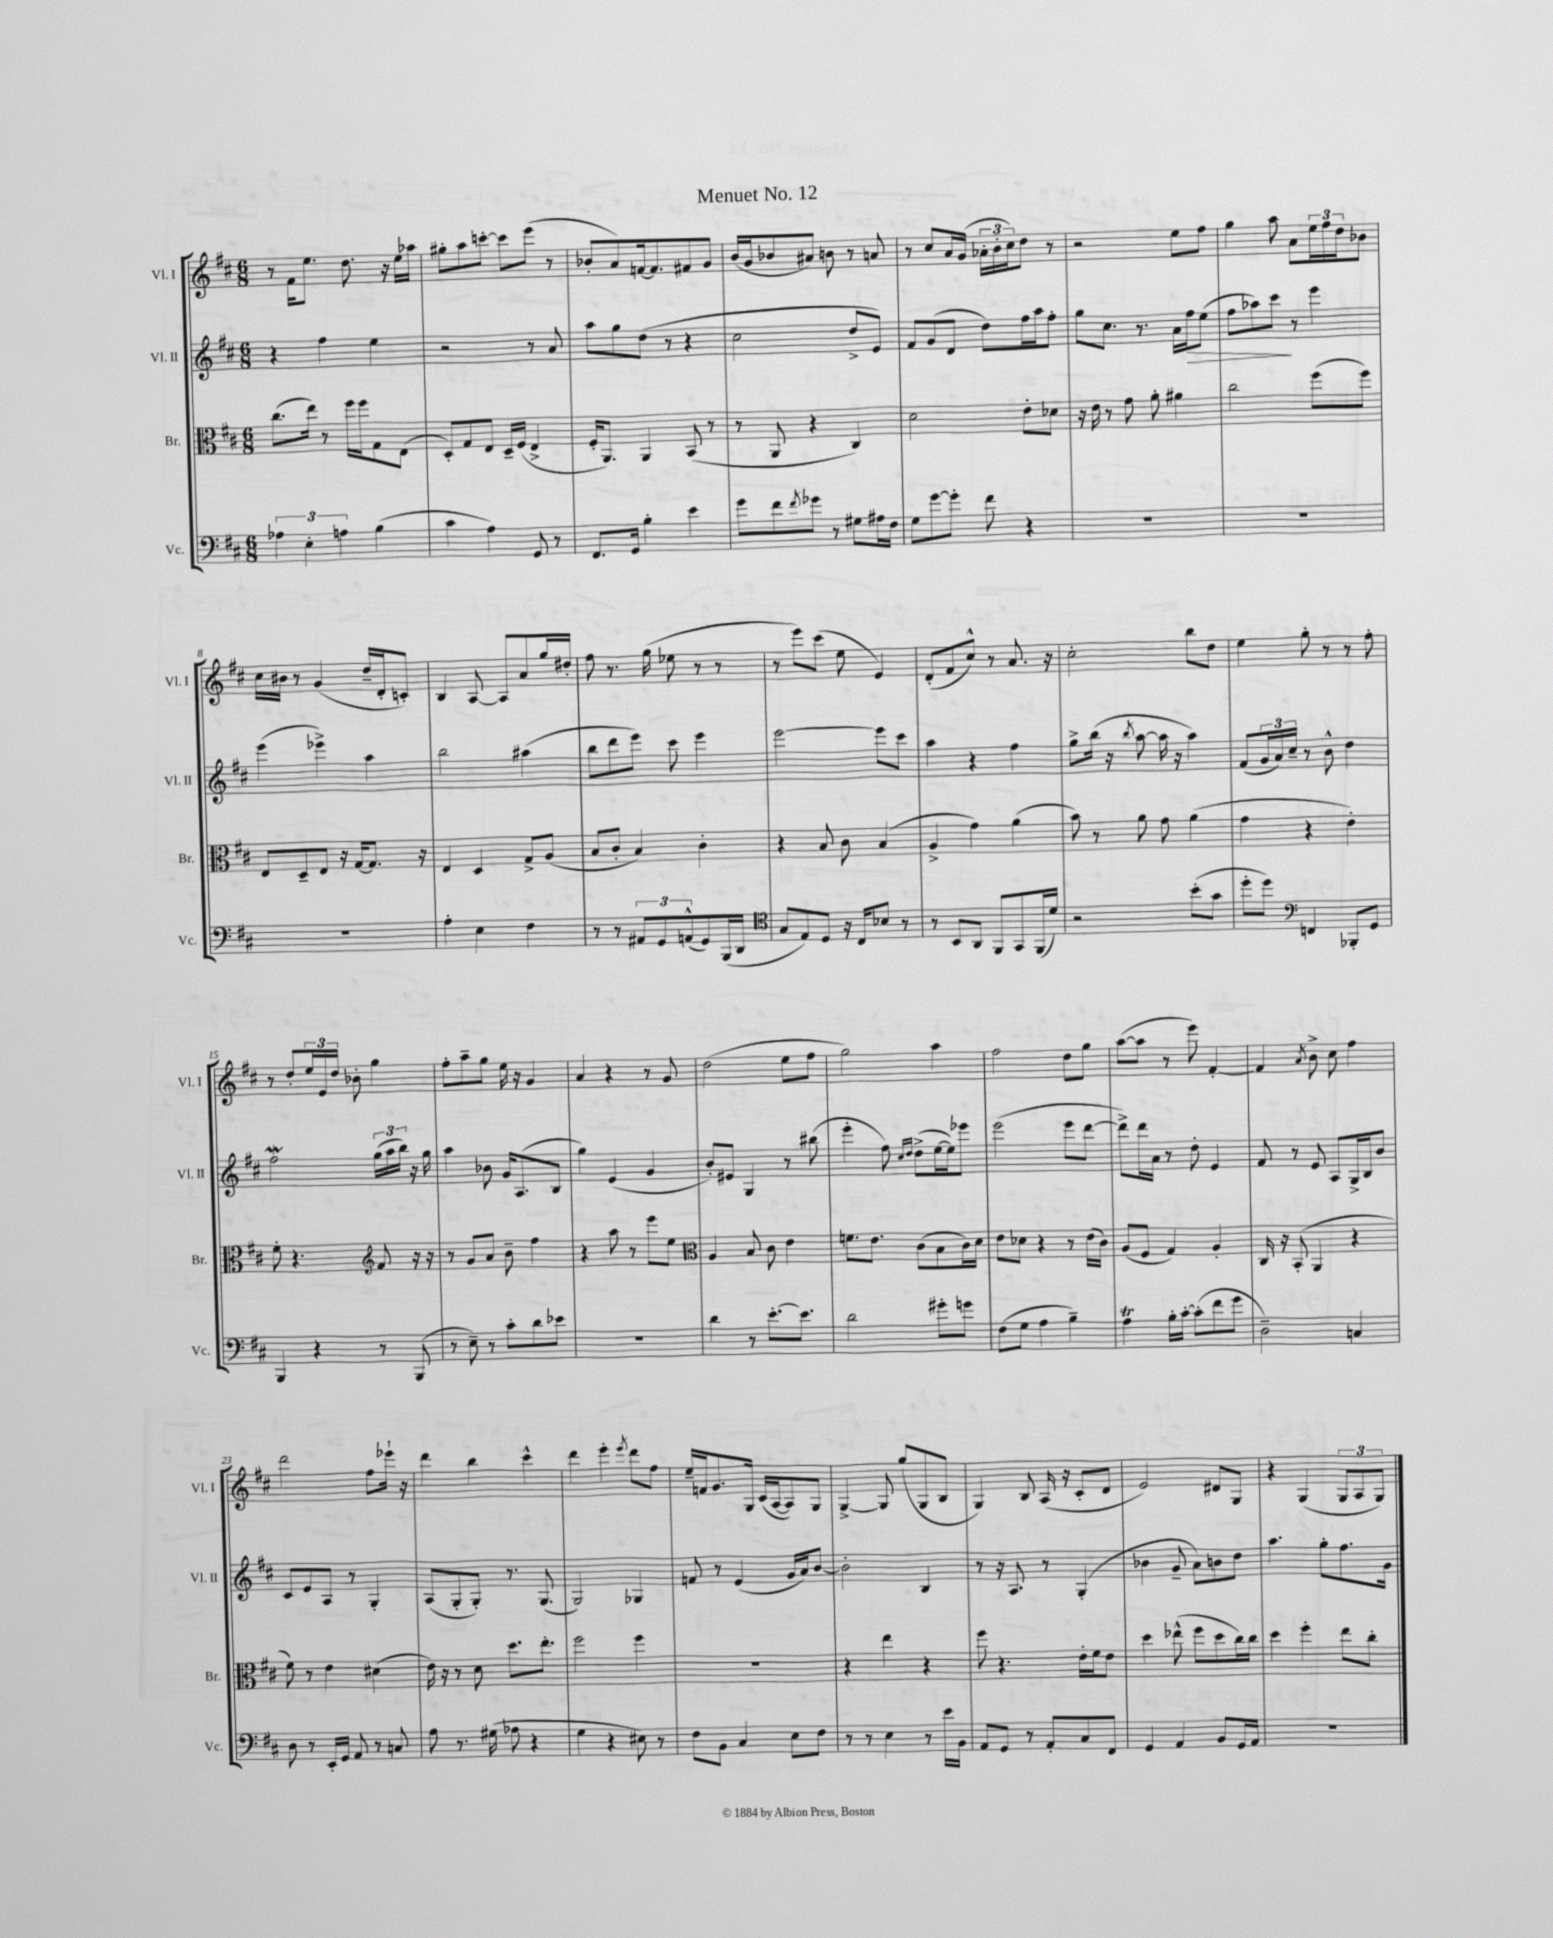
\header { title = "Menuet No. 12" }
<<
\new StaffGroup <<
\new Staff = "s0" \with { instrumentName = "Vl. I" shortInstrumentName = "Vl. I" } {
    \clef treble \key d \major \numericTimeSignature \time 6/8
    r8 fis'16 e''8. d''8. r16 e''16 aes''16 |
    gis''8-. a''8 c'''8~-. c'''8 e'''8( r8 |
    bes'8-. a'8) f'16~ f'8. fis'8 g'8 |
    b'16( g'16 bes'8 ais'8) b'8 r8 a'8 |
    r8 cis''8 a'16 g'16( \tuplet 3/2 { aes'16-. b'16-. cis''16) } d''8 r8 |
    r2 e''8 fis''8 |
    g''4 a''8 a'8 \tuplet 3/2 { e''16 fis''16 d''16 } bes'8 |
    cis''16 bis'16 r8 g'4( d''16-- d'16-. c'8-.) |
    b4 a8~ a8 a'8 g''16 dis''16-. |
    fis''8 r8. g''16( ees''8 r8 r8 |
    r8 e'''8) cis'''8( e''8 e'4) |
    d'8-.( fis'8 cis''8-^) r8 a'8. r16 |
    cis''2-. b''8 d''8 |
    e''4 g''8-. r8 r8 fis''8-. |
    r8 d''8-. \tuplet 3/2 { e''16 e'16 d''16 } bes'8-. g''4 |
    fis''8-. a''8-- g''8 e''16 r16 g'4 |
    a'4 r4 r8 g'8 |
    d''2( e''8 fis''8 |
    g''2) a''4 |
    fis''2 d''8 g''8 |
    a''8~( a''8 r8 e'''8) fis'4~-. |
    fis'4 \acciaccatura { a'8 } b'8-> cis''8 fis''4 |
    d'''2 fis''8 ees'''16-! r16 |
    d'''4 b''4 cis'''4-^ |
    d'''4 e'''4-. \acciaccatura { e'''8 } d'''8 fis''8 |
    e''16-- f'16 g'8. g16 cis'16( a16~ a8) g8 |
    g4~-> g8 g''8( g8 b8 |
    g4) b8 a16( r16 cis'8-. d'8 |
    e'2) dis'8 g8 |
    r4 g4( \tuplet 3/2 { g8 a8 g8) } \bar "|." |
}
\new Staff = "s1" \with { instrumentName = "Vl. II" shortInstrumentName = "Vl. II" } {
    \clef treble \key d \major \numericTimeSignature \time 6/8
    r4 fis''4 e''4 |
    r2 r8 a'8 |
    a''8 g''8 d''8( r8 r4 |
    cis''2 d''8-> e'8) |
    fis'8 g'8( d'8 d''8) fis''16 a''16 fis''8-. |
    g''8 cis''8. r8. a'16 fis''16\> e''8( |
    fis''8 aes''8) cis'''8\! r8 e'''4 |
    e'''4( ees'''4->) a''4 |
    b''2 ais''4( |
    b''8 d'''8 e'''8) cis'''8 e'''4 |
    e'''2~ e'''8 cis'''8 |
    a''4 r4 fis''4 |
    g''8-> b''16( r16 \acciaccatura { b''8 } a''8~ a''16 r16 a''4) |
    fis'8( \tuplet 3/2 { g'16 a'16) cis''16-- } r8 b'8-^ d''4 |
    fis''2\mordent \tuplet 3/2 { g''16( a''16 b''16) } r16 g''16 |
    a''4 bes'8 g'16 a8.( b8 |
    g''4) e'4( g'4 |
    b'8-.) eis'8 g4 r8 bis''8( |
    e'''4-. fis''8) \grace { cis''16 d''16 } d''8->( e''16~ e''16) ees'''8 |
    e'''2( e'''8 d'''8~ |
    d'''8->) d'''16 a'16 r8 d''8-. e'4 |
    fis'8 r8 e'8 a8 g16-> b16 b'8 |
    cis'8 e'8 a8 r8 g4-. |
    a8( g8-. g8-.) r8. g8.( |
    g2) ges4 |
    f'8 r8 e'4( g'16 a'16) b'8~ |
    b'2-. b4 |
    r8 r16 a8. r8 g4-.( |
    bes'4 g'8-- a'8) b'8 d''8 |
    a''4. g''8-. fis''8. g'16 \bar "|." |
}
\new Staff = "s2" \with { instrumentName = "Br." shortInstrumentName = "Br." } {
    \clef alto \key d \major \numericTimeSignature \time 6/8
    cis''8.( e''16) r8 fis''16 fis''16 g8 e8( |
    d8-.) g8 e8 d16-- fis16( e4-> |
    fis16-. a,8.) a,4 b,8( r8 |
    r8 a,8 r4 cis4) |
    d'2 e'8-. des'8 |
    r16 e'16 r8 g'8 a'8-. ais'4 |
    cis''2 fis''8( fis''8) |
    e8 d8-- e8 r16 g16~ g8. r16 |
    e4 d4 g8-> a8( |
    b8 cis'8-. b4) cis'4-. |
    r4 b8 cis'8 b4( |
    a4-> g'4) a'4( |
    b'8) r8 a'8 g'8 a'4( |
    g'4 r4 e'4-.) |
    fis'8-. r4. \clef treble fis'8 r16 r16 |
    r8 g'8 a'8 b'8-- fis''4 |
    r4 a''8 r8 e'''8 e''8 |
    \clef alto a4 b8 cis'8 e'4 |
    f'8. e'8. cis'8( b8 cis'16) d'16 |
    e'8 des'8 r4 r8 e'16( cis'16) |
    a8( fis8 g4) a4-. |
    cis16 r16 b,8-.( a,4 r4 |
    fis'8) r8 e'4 dis'4( |
    e'16) r16 r8 d'8 d''8. e''8.-. |
    fis''2 fis''4 |
    R2. |
    r4 e''4 r4 |
    fis''8 r4. e'16-. fis'16 e'8 |
    d''4 ees''8-^( fis''8 d''8 cis''16) cis''16 |
    d''4 fis''4-. e''8 cis''8-. \bar "|." |
}
\new Staff = "s3" \with { instrumentName = "Vc." shortInstrumentName = "Vc." } {
    \clef bass \key d \major \numericTimeSignature \time 6/8
    \tuplet 3/2 { aes4 e4-. a4 } b4( |
    cis'4 a4) g,8 r8 |
    fis,8. g,16 b4-. e'4 |
    g'8 fis'8 \acciaccatura { fis'8 } ges'8 r8 gis8 ais16 fis16 |
    g8 g'8~ g'8-. fis'8 r4 |
    R2. |
    R2. |
    R2. |
    a4-. e4 fis4 |
    r8 r8 \tuplet 3/2 { ais,8 g,8 a,8-^( } g,8) b,,16( d,16 |
    \clef tenor g8 e8) d8 r16 cis16 bes8 r8 |
    r8 b,8 a,8 fis,8 g,8 fis,16( d'16) |
    r2 b'8-.( g'8 |
    d''8-. d''8) \clef bass f,4 bes,,8-. g,8 |
    b,,4 r4 r8 b,,8( |
    r8 e8--) r8 cis'8-. d'8 ees'8 |
    R2. |
    d'4 r8 e'8.~-. e'8. |
    d'2 gis'8-. g'8 |
    fis8( g8 a4 b4--) |
    a4\trill b16-. cis'16~-. cis'8-.( fis'8 g'8 |
    d2--) c4 |
    d8 r8 e,16-. g,16 a,8 r8 c8 |
    a8 r8. gis16( aes8 r4 |
    g4 r4 eis8) r8 |
    fis8 b,8 cis4 e8 fis8 |
    r8 r8 e4 r8 e'16 b,16 |
    a,8 g,8 r8 a,8-. cis8 fis,8 |
    g,4 a,4 b,8 g,16 a,16 |
    R2. \bar "|." |
}
>>
>>
